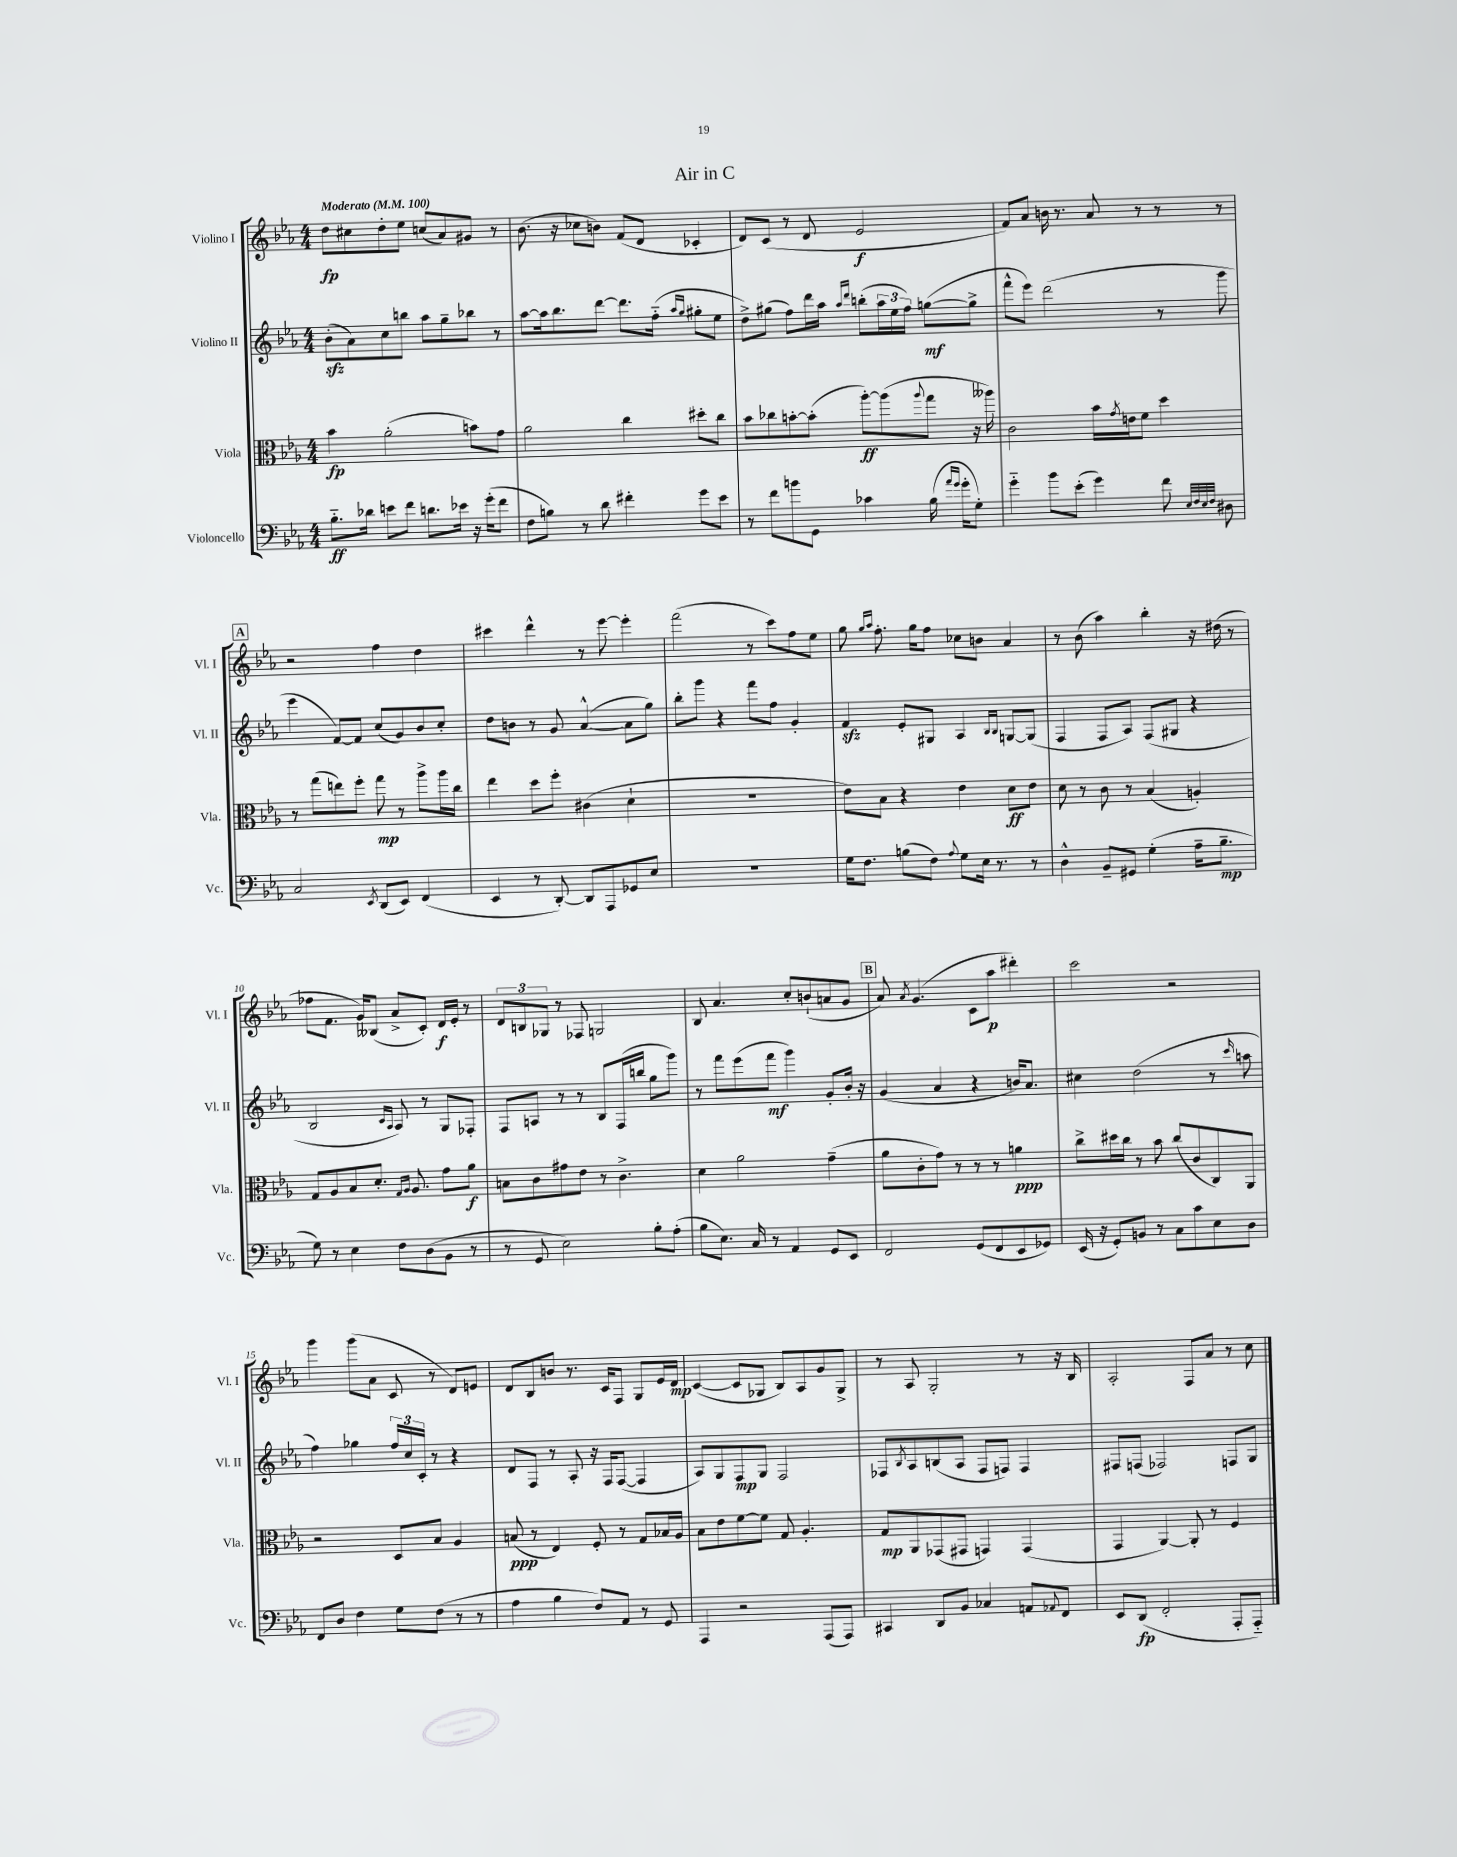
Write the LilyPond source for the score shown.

\header { title = "Air in C" }
<<
\new StaffGroup <<
\new Staff = "s0" \with { instrumentName = "Violino I" shortInstrumentName = "Vl. I" } {
    \clef treble \key ees \major \numericTimeSignature \time 4/4 \tempo "Moderato" 4 = 100
    d''8\fp cis''8 d''8-. ees''8 c''8( aes'8) gis'8 r8 |
    bes'8.( r16 ces''8 b'8) f'8( d'8 ces'4-. |
    d'8) c'8( r8 d'8 ees'2\f |
    f'8) aes'8 b'16 r8. aes'8 r8 r8 r8 |
    \mark \markup { \box "A" } r2 f''4 d''4 |
    cis'''4 d'''4-^ r8 ees'''8~ ees'''4-. |
    f'''2( r8 c'''8) f''8 ees''8 |
    g''8 \grace { g''16 aes''16 } f''8.-. g''16 f''8 ces''8 b'8 aes'4 |
    r8 bes'8( aes''4) bes''4-. r16 dis''16( r8 |
    fes''8 f'8. g'16) beses8( aes'8-> c'8-.) d'16\f ees'16-. r8 |
    \tuplet 3/2 { d'8 b8 ges8 } r8 fes8 g2 |
    bes8 aes'4. c''8-. b'8-!( a'8 g'8 |
    \mark \markup { \box "B" } aes'8) \acciaccatura { aes'8 } g'4.( c'8 aes''8\p dis'''4-.) |
    c'''2 r2 |
    g'''4 g'''8( aes'8 c'8 r8 d'8) e'8 |
    d'8 bes8 b'8 r8. c'16 f8 g8 ees'16 d'16\mp |
    c'4~( c'8 ges8 bes8) aes8 g'8 ges8-> |
    r8 aes8 g2-. r8 r16 bes16 |
    aes2-. f8 aes'8 r8 c''8 \bar "|." |
}
\new Staff = "s1" \with { instrumentName = "Violino II" shortInstrumentName = "Vl. II" } {
    \clef treble \key ees \major \numericTimeSignature \time 4/4
    bes'8-.\sfz( aes'8) c''8 b''8 aes''8 g''8-- bes''8 r8 |
    aes''8~ aes''16 bes''8. d'''8~ d'''8. f''16-_( \grace { aes''16 g''16 } gis''8-. ees''8 |
    d''8->) gis''8( f''8) d'''16 aes''16 \grace { aes''16 d'''16 } b''8-.( \tuplet 3/2 { aes''16 ees''16 f''16) } g''8~\mf( g''8-> |
    f'''8-^ ees'''8) d'''2( r8 g'''8 |
    \mark \markup { \box "A" } ees'''4 f'8~) f'8 c''8( g'8) bes'8 c''8-. |
    d''8 b'8 r8 g'8 aes'4~-^( aes'8 g''8) |
    bes''8-. g'''8 r4 f'''8 f''8 g'4-. |
    f'4\sfz ees'8-. gis8 aes4 \grace { bes16 bes16 } g8~ g8( |
    f4 f8 aes8) f8( gis8 r4 |
    bes2 \grace { c'16 aes16 } aes8) r8 g8 fes8-. |
    f8 a8 r8 r8 bes8 f16( b''16 g''8 g'''8) |
    r8 f'''8 ees'''8( f'''8\mf g'''4) g'8-. bes'16-. r16 |
    \mark \markup { \box "B" } g'4( aes'4 r4 b'16) aes'8. |
    cis''4 d''2( r8 \grace { c'''16 } a''8 |
    f''4) ges''4 \tuplet 3/2 { f''16 c''16 c'16-. } r8 r4 |
    d'8 f8 r8 aes8-. r16 f16 f8~( f4 |
    aes8) g8 f8\mp g8 f2 |
    fes8 \acciaccatura { bes8 } aes8 b8( aes8 fes8 f8) f4 |
    fis8 f8( fes2) f8 g8 \bar "|." |
}
\new Staff = "s2" \with { instrumentName = "Viola" shortInstrumentName = "Vla." } {
    \clef alto \key ees \major \numericTimeSignature \time 4/4
    bes'4\fp aes'2-.( b'8) g'8 |
    aes'2 c''4 dis''8-. c''8 |
    bes'8 ces''8 b'8~-. b'8-.( aes''8~-.\ff) aes''8( \appoggiatura { aes''8 } g''8 r16 aeses''16) |
    c'2 bes'16 \acciaccatura { g'8 } e'16 f'8 d''4 |
    \mark \markup { \box "A" } r8 g''8( e''8) f''8-. g''8\mp r8 aes''8-> aes''16 c''16 |
    ees''4 d''8 f''8-. cis'4( d'4-! |
    R1 |
    ees'8) bes8 r4 ees'4 d'8\ff ees'8 |
    d'8 r8 c'8 r8 bes4( a4-.) |
    g8 aes8 bes8 d'8.-. \grace { g16 aes16 } aes8. g'8 aes'8\f |
    b8 c'8 gis'8 ees'8 r8 c'4.-> |
    d'4 aes'2 g'4--( |
    \mark \markup { \box "B" } aes'8 c'8-. g'8) r8 r8 r8 a'4\ppp |
    c''8-> dis''16 c''16 r8 bes'8 c''8( c'8 c8) aes,8 |
    r2 d8 bes8 aes4 |
    b8\ppp( r8 ees4) f8-. r8 g8 bes16 aes16 |
    bes8 ees'8 f'8~ f'8 g8 aes4.-. |
    g8\mp aes,8 ges,8( gis,8 g,4) g,4( |
    g,4 aes,4~) aes,8-. r8 f4 \bar "|." |
}
\new Staff = "s3" \with { instrumentName = "Violoncello" shortInstrumentName = "Vc." } {
    \clef bass \key ees \major \numericTimeSignature \time 4/4
    bes8.-_\ff des'16 e'8 f'8 d'8. ees'16 r16 g'16-.( f'8 |
    f8 b8) r8 d'8 fis'4-. g'8 ees'8 |
    r8 f'8 b'8 g,8 ces'4 bes16( \grace { aes'16 g'16 } g'16-. g8-.) |
    g'4-_ bes'8 ees'8-.( g'4) f'8 \grace { ees32 f32 ees32 f32 } dis8 |
    \mark \markup { \box "A" } c2 \acciaccatura { ees,8 } d,8( ees,8) f,4( |
    ees,4 r8 d,8~-.) d,8 aes,,8 ges,8 ees8 |
    R1 |
    g16 f8. b8( f8) \appoggiatura { aes8 } g8 ees16 r8. r8 |
    d4-^ bes,8-- gis,8 g4-.( aes16-- bes8.--\mp |
    g8) r8 ees4 f8 d8( bes,8 r8 |
    r8 g,8 ees2) bes8-. aes8-.( |
    bes8 ees8.) c16 r8 aes,4 g,8 ees,8 |
    \mark \markup { \box "B" } f,2 g,8( f,8 ees,8 ges,8) |
    ees,16( r16 g,8-.) b,8 r8 c8 c'8 ees8 d8 |
    f,8 d8 f4 g8 f8( r8 r8 |
    aes4 bes4 f8) aes,8 r8 g,8 |
    aes,,4 r2 aes,,8( aes,,8) |
    cis,4 d,8 bes,8 ces4 a,8 \appoggiatura { aes,8 } f,8 |
    ees,8 d,8\fp( f,2-. aes,,8-. aes,,8-_) \bar "|." |
}
>>
>>
